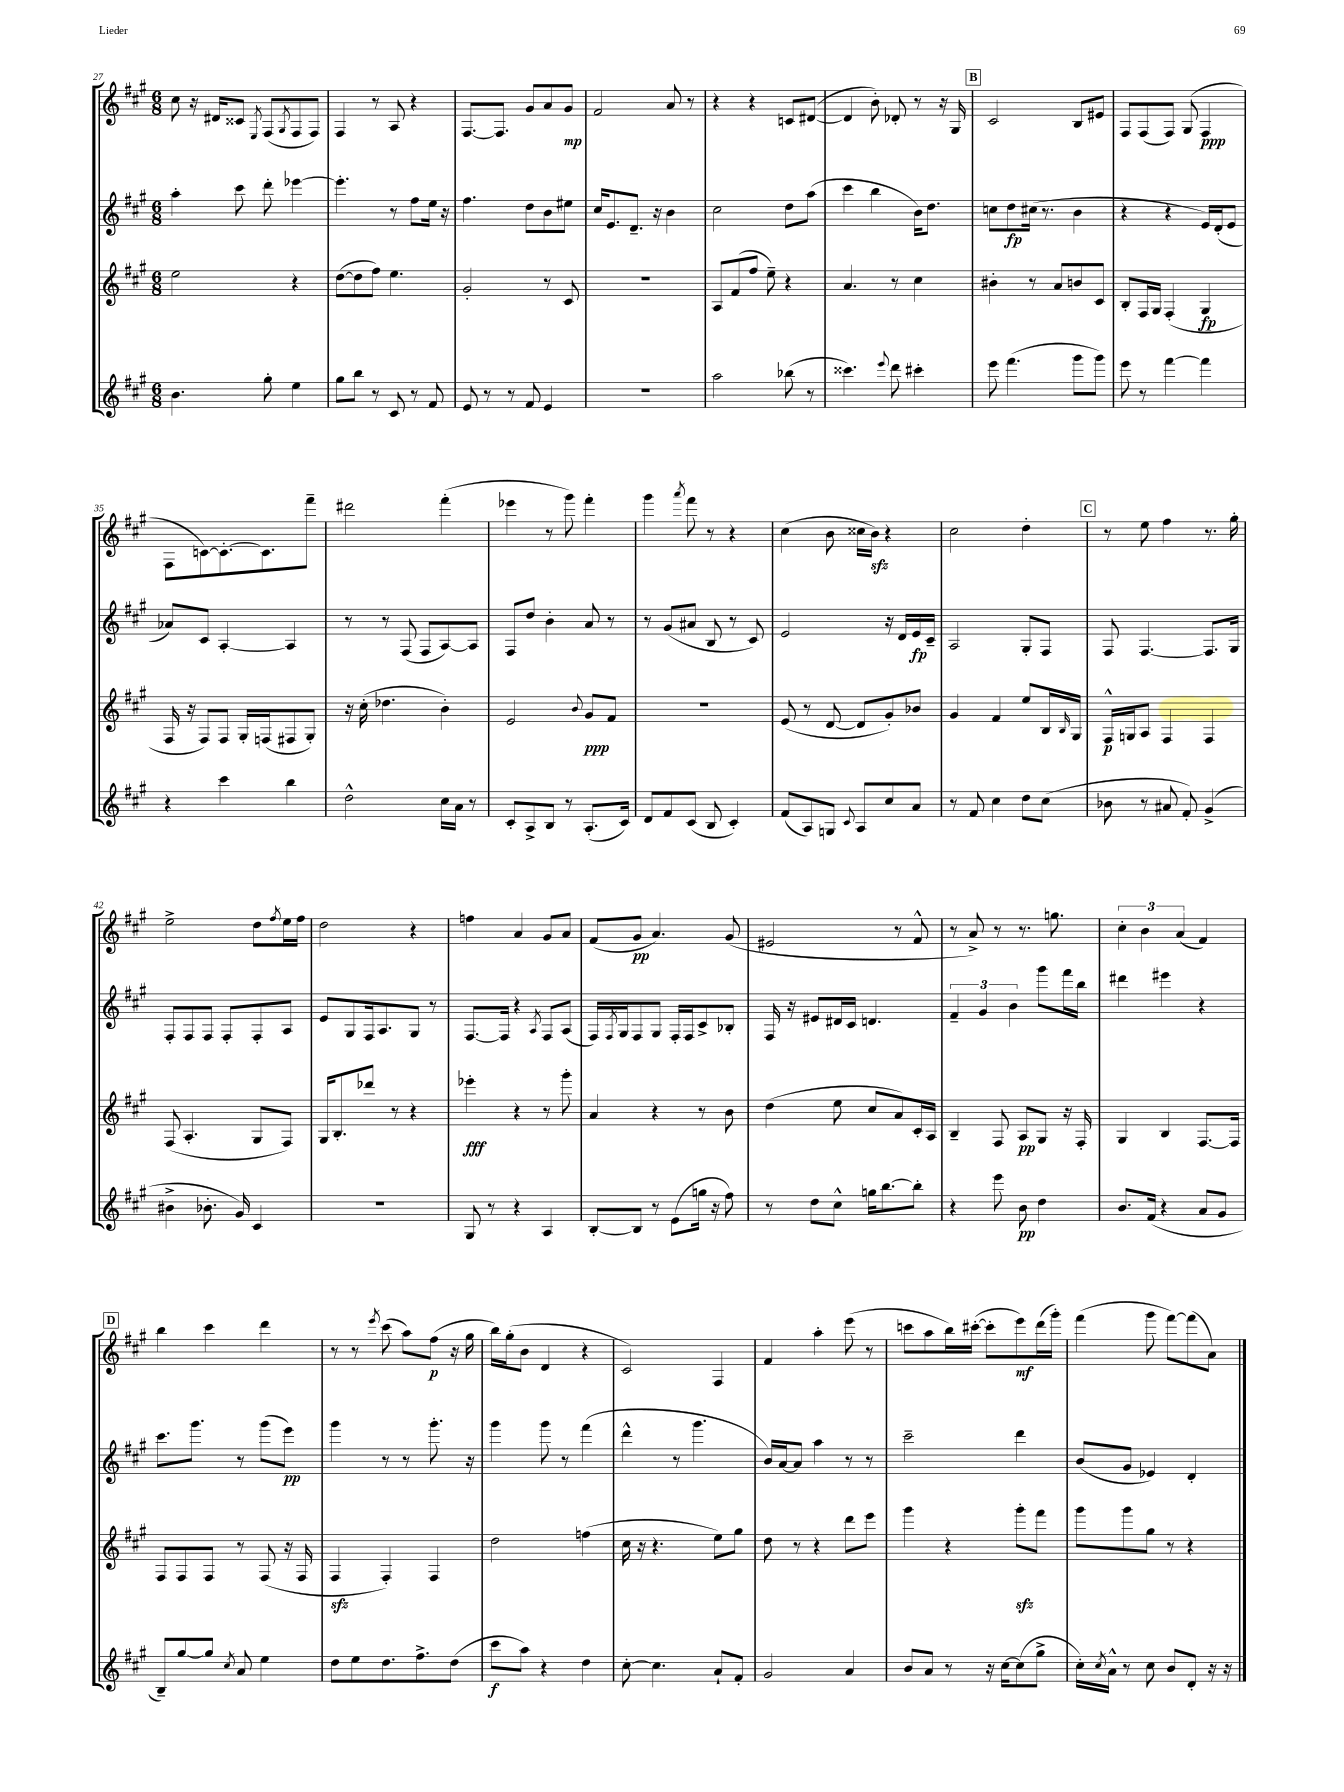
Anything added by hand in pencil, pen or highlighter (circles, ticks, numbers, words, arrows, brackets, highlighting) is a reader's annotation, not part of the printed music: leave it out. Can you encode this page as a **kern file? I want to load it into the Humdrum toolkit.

**kern	**kern	**kern	**kern
*staff4	*staff3	*staff2	*staff1
*clefG2	*clefG2	*clefG2	*clefG2
*k[f#c#g#]	*k[f#c#g#]	*k[f#c#g#]	*k[f#c#g#]
*M6/8	*M6/8	*M6/8	*M6/8
4.b\	2ee\	4aa'\	8cc#\
.	.	.	16r
.	.	.	16d#/LK
.	.	8ccc#\	8c##/J
.	.	.	8qE/
8gg#'\	.	8ddd'\	(8F#/L
.	.	.	8qG#/
4ee\	4r	[4eee-\	8F#/
.	.	.	8F#/J)
=	=	=	=
8gg#\L	([8dd\L	4.eee-'\]	4F#/
8bb\J	8dd\]	.	.
8r	8ff#\J)	.	8r
8c#/	4.ee\	8r	8A/
8r	.	8ff#\L	4r
8f#/	.	16ee\Jk	.
.	.	16r	.
=	=	=	=
8e/	2g#'/	4.ff#\	[8.F#/L
8r	.	.	.
.	.	.	8.F#/]J
8r	.	.	.
8f#/	.	8dd\L	8g#/L
4e/	8r	8b\	8a/
.	8c#/	8ee#\J	8g#/J
=	=	=	=
2.r	2.r	16cc#/LK	2f#/
.	.	8.e/	.
.	.	8.d~/J	.
.	.	16r	.
.	.	4b\	8a/
.	.	.	8r
=	=	=	=
2aa\	8A/L	2cc#\	4r
.	(8f#/	.	.
.	8ff#/J	.	4r
.	8ee~\)	.	.
(8bb-\	4r	8dd\L	8c/L
8r	.	(8aa\J	([8d#/J
=	=	=	=
4.ccc##\)	4.a/	4ccc#\	4d#/]
.	.	4bb\	8b'\)
8qqeee/	.	.	.
8ddd\	8r	.	8d-'/
4ccc#'\	4cc#\	16b\LK)	8r
.	.	8.dd\J	.
.	.	.	16r
.	.	.	16G#/
=	=	=	=
8eee\	4b#'\	8cc\L	2c#/
(4.fff#\	.	8dd\	.
.	8r	(16cc#\Jk	.
.	.	8.r	.
.	8a/L	.	.
8ggg#\L	8b/	4b\	8B/L
8ggg#\J)	8c#/J	.	8e#/J
=	=	=	=
8eee\	8B'/L	4r	8F#/L
8r	16F#/L	.	(8F#/
.	16G#/JJ	.	.
[4fff#\	(4F#'/	4r	8F#/J)
.	.	.	(8G#/
4fff#\]	4G#/	16e/LL)	4F#/
.	.	(16d'/J	.
.	.	8e/J	.
=	=	=	=
4r	16F#/	8a-/L)	8F#\L
.	16r	.	.
.	8F#/L)	8c#/J	[8c\)
4ccc#\	8F#/J	[4A'/	8.c'\_
.	16G#'/LL	.	.
.	(16F/J	.	8.c\]
4bb\	8F#/	4A/]	.
.	8G#'/J)	.	8fff#~\J
=	=	=	=
2dd^^\	16r	8r	2ddd#\
.	(16cc#'\	.	.
.	4.dd-\	8r	.
.	.	(8F#/	.
.	.	8F#/L	.
16cc#\LL	4b'\)	[8A/)	(4fff#'\
16a\JJ	.	.	.
8r	.	8A/]J	.
=	=	=	=
8c#'/L	2e/	8F#/L	4eee-\
8A^/	.	8dd/J	.
8B/J	.	4b'\	8r
8r	.	.	8ggg#\)
.	8qqb/	.	.
(8.A'/L	8g#/L	8a/	4fff#'\
.	8f#/J	8r	.
16c#/Jk)	.	.	.
=	=	=	=
8d/L	2.r	8r	4ggg#\
8f#/	.	(8g#/L	.
.	.	.	8qaaa/
(8c#/J	.	8a#/J	8fff#\
8B/	.	8B/	8r
4c#'/)	.	8r	4r
.	.	8c#/)	.
=	=	=	=
(8f#/L	(8e/	2e/	(4cc#\
8A/)	8r	.	.
8G/J	[8d/	.	8b\
8qqc#/	.	.	.
8A/L	8d/]L	.	16cc##\LL
.	.	.	16b\JJ)
8cc#/	8g#'/)	16r	4r
.	.	16d/LL	.
8a/J	8b-/J	16e/	.
.	.	16c#~/JJ	.
=	=	=	=
8r	4g#/	2A/	2cc#\
8f#/	.	.	.
4cc#\	4f#/	.	.
8dd\L	8ee/L	8G#'/L	4dd'\
(8cc#\J	16B/L	8F#/J	.
.	16qqB/	.	.
.	16G#/JJ	.	.
=	=	=	=
8b-\	16F#^^/LL	8F#/	8r
.	16G/J	.	.
8r	8A/J	[4.F#/	8ee\
8a#/	4F#/	.	4ff#\
8f#'/)	.	.	.
(4g#^/	4F#/	8.F#/]L	8.r
.	.	16G#/Jk	16gg#'\
=	=	=	=
4b#^\	(8F#/	8F#'/L	2ee^\
.	4.A'/	8F#/	.
8.b-'\	.	8F#/J	.
.	.	8F#'/L	.
16g#/)	.	.	.
4c#/	8G#/L	8F#'/	8dd\L
.	.	.	8qff#/
.	8F#/J)	8A/J	16ee\L
.	.	.	16ff#\JJ
=	=	=	=
2.r	16G#/LK	8e/L	2dd\
.	8.B'/	.	.
.	.	8G#/	.
.	8ddd-/J	16F#/k	.
.	.	8.A/	.
.	8r	.	.
.	4r	8G#/J	4r
.	.	8r	.
=	=	=	=
8G#/	4eee-'\	[8.F#/L	4ff\
8r	.	.	.
.	.	16F#/]Jk	.
4r	4r	4r	4a/
.	.	8qA/	.
4A/	8r	8F#/L	8g#/L
.	8ggg#'\	(8A/J	8a/J
=	=	=	=
[8B'/L	4a/	16F#/LL)	(8f#/L
.	.	8qF#/	.
.	.	16G#/J	.
8B/]J	.	8F#/	8g#/J
8r	4r	8G#/J	4.a/)
(8e\L	.	16F#'/LL	.
.	.	16F#/J	.
16gg\Jk	8r	8c#^/	.
16r	.	.	.
8ff#\)	8b\	8B-'/J	(8g#/
=	=	=	=
8r	(4dd\	16F#/	2e#/
.	.	16r	.
8dd\L	.	8e#/L	.
8cc#^^\J	8ee\	16d#/L	.
.	.	16c#/JJ	.
16gg\LK	8cc#/L	4.d/	.
[8.bb\	.	.	.
.	8a/)	.	8r
8bb'\]J	16c#'/L	.	8f#^^/
.	16A/JJ	.	.
=	=	=	=
4r	4B~/	6f#~/	8r
.	.	.	8a^/)
.	.	6g#/	.
8eee\	8F#/	.	8r
.	.	6b\	.
8b\	8A/L	.	8.r
4dd\	8G#/J	8ggg#\L	.
.	.	.	8.gg\
.	16r	16fff#\L	.
.	16F#'/	16bb\JJ	.
=	=	=	=
8.b/L	4G#/	4ddd#\	6cc#'\
.	.	.	6b\
(16f#/Jk	.	.	.
4r	4B/	4eee#\	.
.	.	.	(6a/
8a/L	[8.F#/L	4r	4f#/)
8g#/J	.	.	.
.	16F#/]Jk	.	.
=	=	=	=
8B~/L)	8F#/L	8.ccc#\L	4bb\
[8gg#/	8F#/	.	.
.	.	8.ggg#\J	.
8gg#/]J	8F#/J	.	4ccc#\
8qcc#/	.	.	.
8a/	8r	8r	.
4ee\	(8F#/	(8ggg#\L	4ddd\
.	16r	8eee\J)	.
.	16F#/	.	.
=	=	=	=
8dd\L	4F#/	4ggg#\	8r
8ee\	.	.	8r
.	.	.	8qeee/
8.dd\	4F#'/)	8r	(8ccc#\
.	.	8r	8aa\L)
8.ff#^\	.	.	.
.	4F#/	8.ggg#'\	(8ff#\J
(8dd\J	.	.	16r
.	.	16r	16gg#\
=	=	=	=
8ccc#\L	2dd\	4ggg#\	16bb\LL)
.	.	.	(16gg#'\J
8aa\J)	.	.	8b\J
4r	.	8ggg#\	4d/
.	.	8r	.
4dd\	(4ff\	(4fff#\	4r
=	=	=	=
[8cc#'\	16cc#\	4ddd^^\	2c#/)
.	16r	.	.
4.cc#\]	4.r	.	.
.	.	8r	.
.	.	4.ggg#\	.
8a`/L	8ee\L)	.	4F#/
8f#'/J	8gg#\J	.	.
=	=	=	=
2g#/	8dd\	16b/LL)	4f#/
.	.	[16a/J	.
.	8r	8a/]J	.
.	4r	4aa\	4aa'\
4a/	8ddd\L	8r	(8eee\
.	8eee\J	8r	8r
=	=	=	=
8b/L	4ggg#\	2ccc#~\	8ccc\L
8a/J	.	.	8aa\
8r	4r	.	16bb\L)
.	.	.	([16ccc#'\JJ
16r	.	.	8ccc#'\]L
[16cc#\LK	.	.	.
(8cc#\]	8ggg#'\L	4ddd\	8eee\)
8gg#^\J	8fff#\J	.	(16ddd\L
.	.	.	16ggg#'\JJ)
=	=	=	=
16cc#'\LL)	8ggg#\L	(8b/L	(4fff#\
8qcc#/	.	.	.
16a^^\JJ	.	.	.
8r	8ggg#\	8g#/J	.
8cc#\	8gg#\J	4e-/)	8ggg#\
8b/L	8r	.	[8fff#\L)
8d'/J	4r	4d'/	(8fff#\]
16r	.	.	8a\J)
16r	.	.	.
==	==	==	==
*-	*-	*-	*-
